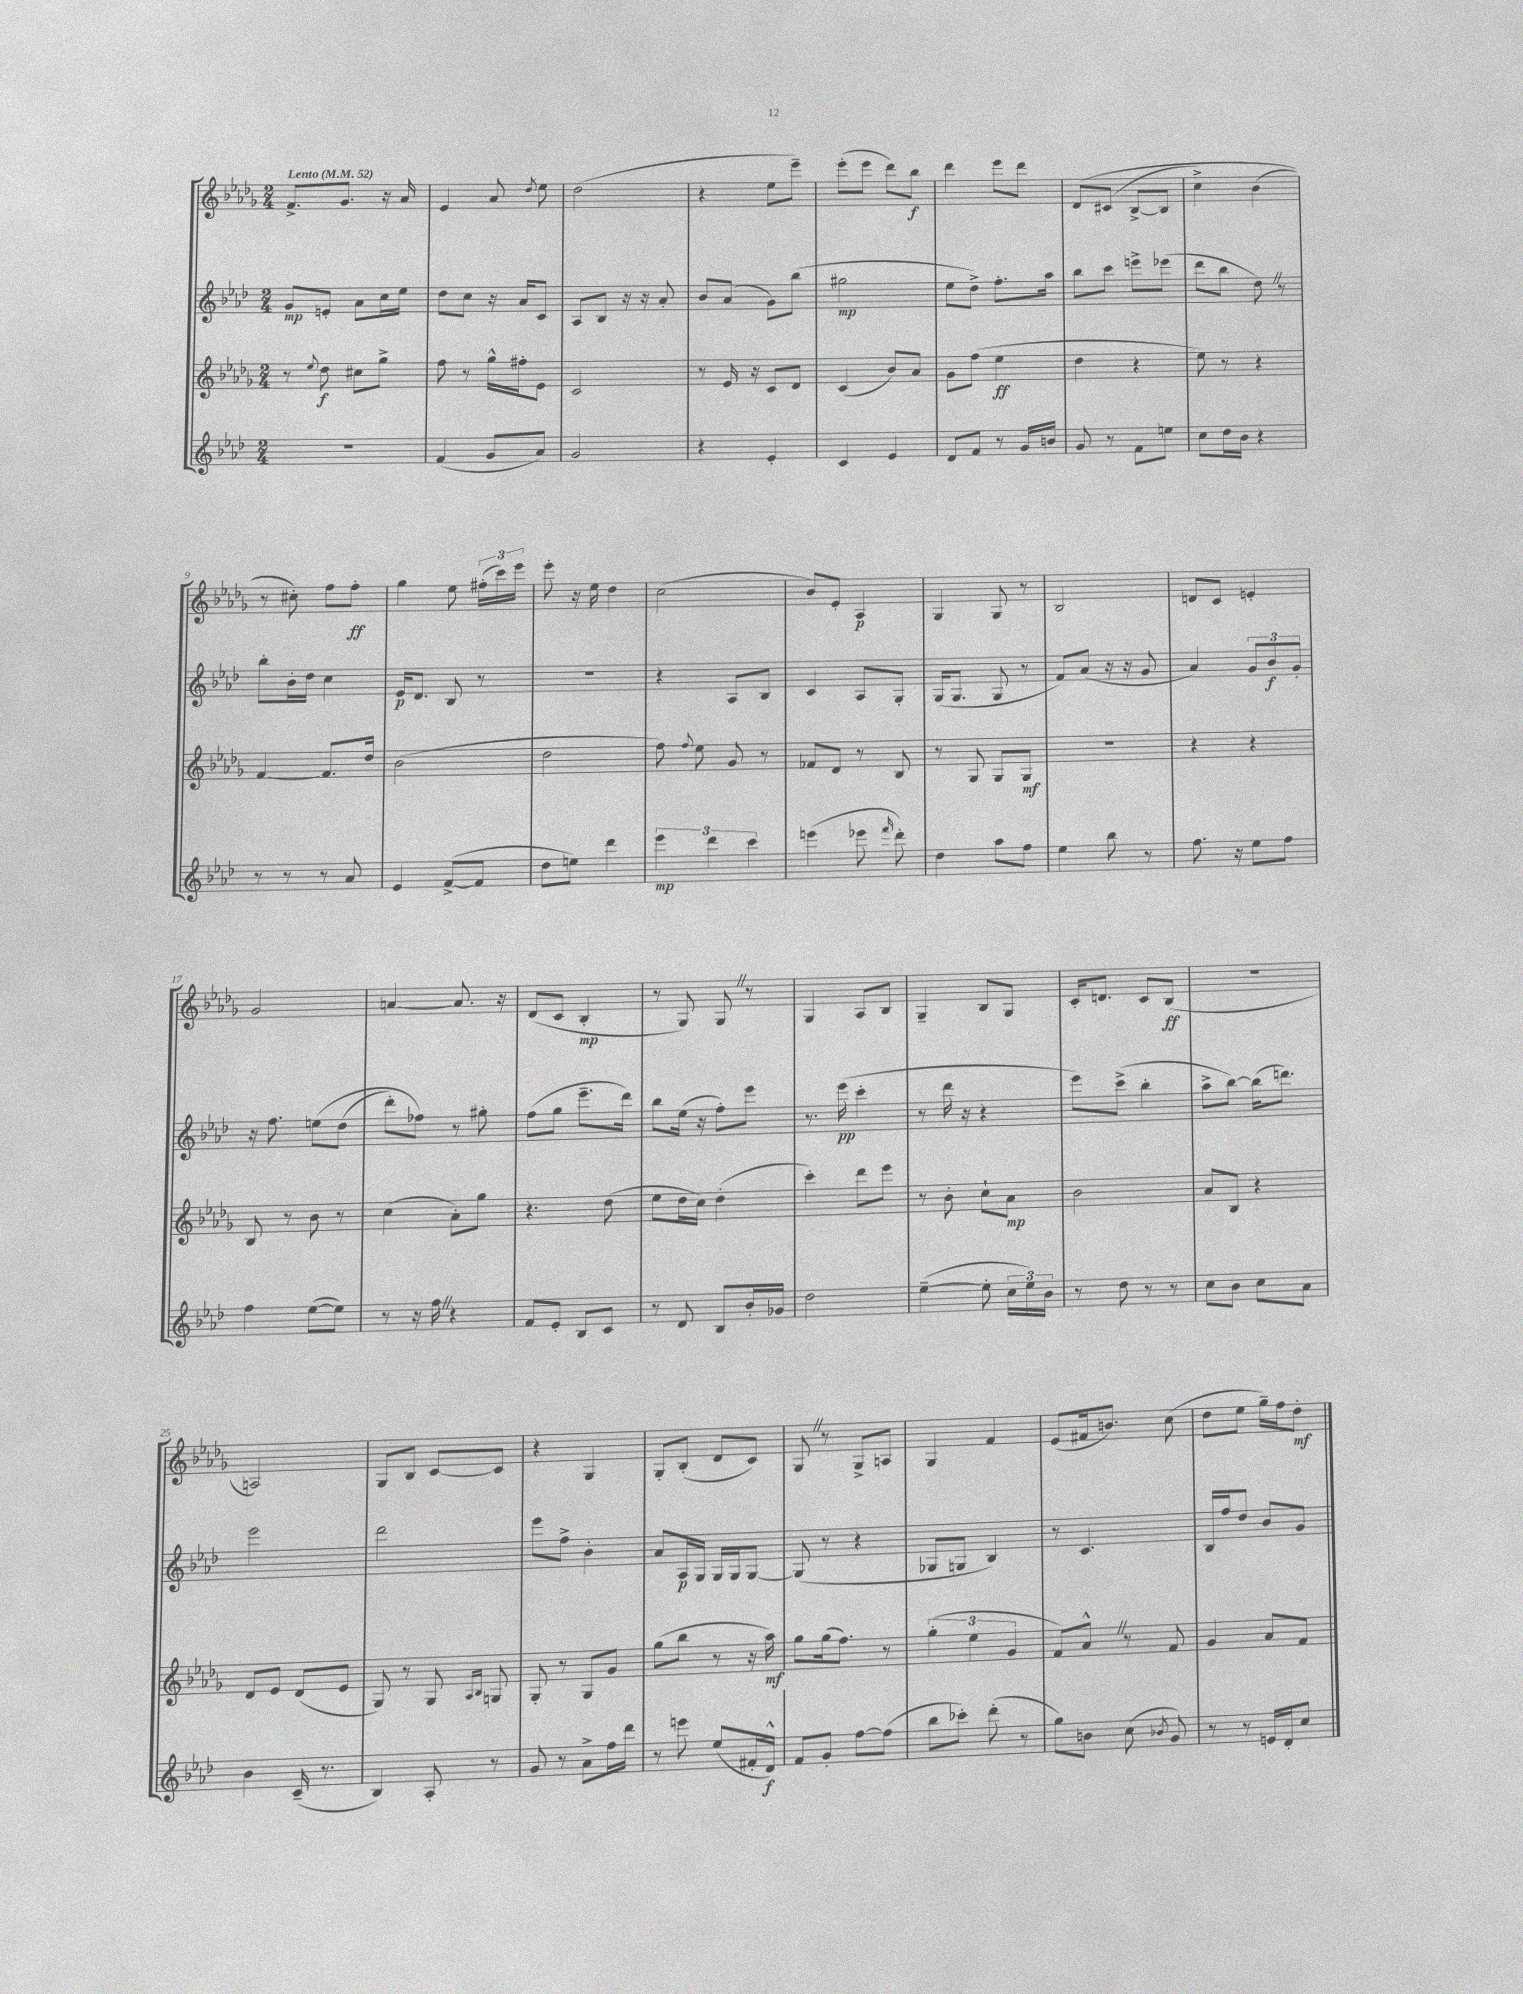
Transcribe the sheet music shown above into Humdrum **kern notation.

**kern	**dynam	**kern	**dynam	**kern	**dynam	**kern	**dynam
*part4	*part4	*part3	*part3	*part2	*part2	*part1	*part1
*staff4	*staff4	*staff3	*staff3	*staff2	*staff2	*staff1	*staff1
*clefG2	*	*clefG2	*	*clefG2	*	*clefG2	*
*k[b-e-a-d-]	*	*k[b-e-a-d-g-]	*	*k[b-e-a-d-]	*	*k[b-e-a-d-g-]	*
*M2/4	*	*M2/4	*	*M2/4	*	*M2/4	*
*MM52	*	*MM52	*	*MM52	*	*MM52	*
=1	=1	=1	=1	=1	=1	=1	=1
!	!	!	!	!	!	!LO:TX:a:B:t=Lento	!
2r	.	8r	.	8g/L	mp	8.f^/L	.
.	.	8qqee-/	.	.	.	.	.
.	.	8dd-\	f	8en'/J	.	.	.
.	.	.	.	.	.	8.g-/J	.
.	.	8cc#X\L	.	8a-\L	.	.	.
.	.	8gg-^\J	.	16cc\L	.	16r	.
.	.	.	.	16ee-\JJ	.	16a-/	.
=2	=2	=2	=2	=2	=2	=2	=2
(4f/	.	8ff\	.	8dd-\L	.	4e-/	.
.	.	8r	.	8cc\J	.	.	.
8g/L	.	16gg-^^\LL	.	16r	.	8a-/	.
.	.	16ff#X'\J	.	16a-/KL	.	.	.
.	.	.	.	.	.	8qdd-/	.
8a-/J)	.	8e-\J	.	8c/J	.	8ee-\	.
=3	=3	=3	=3	=3	=3	=3	=3
2g/	.	2c/	.	8A-/L	.	(2dd-\	.
.	.	.	.	8B-/J	.	.	.
.	.	.	.	16r	.	.	.
.	.	.	.	16r	.	.	.
.	.	.	.	8a-'/	.	.	.
=4	=4	=4	=4	=4	=4	=4	=4
4r	.	8r	.	8b-/L	.	4r	.
.	.	16e-/	.	(8a-/J	.	.	.
.	.	16r	.	.	.	.	.
4e-'/	.	8c/L	.	8g\L)	.	8ee-\L	.
.	.	8d-/J	.	(8bb-\J	.	8eee-~\J)	.
=5	=5	=5	=5	=5	=5	=5	=5
4c/	.	(4c/	.	2gg#X\	mp	(8eee-'\L	.
.	.	.	.	.	.	8eee-\J	.
4e-/	.	8b-/L)	.	.	.	8ddd-\L)	.
.	.	8a-/J	.	.	.	8bb-\J	f
=6	=6	=6	=6	=6	=6	=6	=6
8d-/L	.	8g-\L	.	8ee-\L	.	4ddd-\	.
8f/J	.	(8ff\J	.	8dd-^\J)	.	.	.
8r	.	4ee-\	ff	8.ff'\L	.	8eee-\L	.
16g/LL	.	.	.	.	.	8ddd-\J	.
16bn/JJ	.	.	.	16aa-\Jk	.	.	.
=7	=7	=7	=7	=7	=7	=7	=7
8g/	.	4dd-\	.	8bb-\L	.	(8d-/L	.
8r	.	.	.	8ccc\J	.	(8c#X/J	.
8f\L	.	4r	.	8eeen^\L	.	[8B-^/L	.
8een\J	.	.	.	(8eee-X\J	.	8B-/J]	.
=8	=8	=8	=8	=8	=8	=8	=8
8cc\L	.	8ee-\)	.	8ddd-\L	.	4cc^\)	.
16dd-\L	.	8r	.	8bb-\J	.	.	.
16b-\JJ	.	.	.	.	.	.	.
4r	.	4r	.	8dd-Z\)	.	(4b-\	.
.	.	.	.	8r	.	.	.
!!LO:LB:g=z
=9	=9	=9	=9	=9	=9	=9	=9
8r	.	[4f/	.	8bb-'\L	.	8r	.
8r	.	.	.	16b-'\L	.	8cc#X'\))	.
.	.	.	.	16dd-\JJ	.	.	.
8r	.	8.f/L]	.	4cc\	.	8ff\L	.
8a-/	.	.	.	.	.	8ff'\J	ff
.	.	16dd-/Jk	.	.	.	.	.
=10	=10	=10	=10	=10	=10	=10	=10
4e-/	.	(2b-\	.	16e-/KL	p	4gg-\	.
.	.	.	.	8.d-/J	.	.	.
([8f^/L	.	.	.	8B-/	.	8ee-\	.
8f/J]	.	.	.	8r	.	(24ff#X'\LL	.
.	.	.	.	.	.	24ccc\)	.
.	.	.	.	.	.	24eee-\JJ	.
=11	=11	=11	=11	=11	=11	=11	=11
8dd-\L	.	2dd-\	.	2r	.	8eee-'\	.
8een\J)	.	.	.	.	.	16r	.
.	.	.	.	.	.	16ee-\	.
4ddd-\	.	.	.	.	.	4dd-\	.
=12	=12	=12	=12	=12	=12	=12	=12
6eee-\	mp	8ff\)	.	4r	.	(2cc\	.
.	.	8qqff/	.	.	.	.	.
.	.	8ee-\	.	.	.	.	.
6ddd-\	.	.	.	.	.	.	.
.	.	8g-/	.	8A-/L	.	.	.
6ccc\	.	.	.	.	.	.	.
.	.	8r	.	8B-/J	.	.	.
=13	=13	=13	=13	=13	=13	=13	=13
(4eeen\	.	8f-X/L	.	4c/	.	8b-/L)	.
.	.	8d-/J	.	.	.	8e-'/J	.
8eee-X\	.	8r	.	8A-/L	.	4A-/	p
16qqfff/	.	.	.	.	.	.	.
8ddd-'\)	.	8B-/	.	8G'/J	.	.	.
=14	=14	=14	=14	=14	=14	=14	=14
4dd-\	.	8r	.	(16G/KL	.	4G-/	.
.	.	.	.	8.G/J	.	.	.
.	.	8G-/	.	.	.	.	.
8aa-\L	.	8G-/L	.	8G/	.	8G-/	.
8ff\J	.	8G-/J	mf	8r	.	8r	.
=15	=15	=15	=15	=15	=15	=15	=15
4ee-\	.	2r	.	8f/L)	.	2B-/	.
.	.	.	.	(8a-/J	.	.	.
8bb-\	.	.	.	16r	.	.	.
.	.	.	.	16r	.	.	.
8r	.	.	.	8g/	.	.	.
=16	=16	=16	=16	=16	=16	=16	=16
8.ff\	.	4r	.	4a-/)	.	8dn/L	.
.	.	.	.	.	.	8c/J	.
16r	.	.	.	.	.	.	.
8ee-\L	.	4r	.	12g/L	.	4en'/	.
.	.	.	.	12b-/	f	.	.
8ff\J	.	.	.	.	.	.	.
.	.	.	.	12g'/J	.	.	.
!!LO:LB:g=z
=17	=17	=17	=17	=17	=17	=17	=17
4ff\	.	8B-/	.	16r	.	2g-/	.
.	.	.	.	8.ff\	.	.	.
.	.	8r	.	.	.	.	.
([8ee-\L	.	8b-\	.	(8een\L	.	.	.
8ee-\J])	.	8r	.	(8dd-\J	.	.	.
=18	=18	=18	=18	=18	=18	=18	=18
8r	.	(4cc\	.	8ddd-'\L)	.	[4an/	.
16r	.	.	.	8ff-X\J)	.	.	.
16ffZ\	.	.	.	.	.	.	.
4r	.	8a-'\L)	.	8r	.	8.a/]	.
.	.	8gg-\J	.	8gg#X'\	.	.	.
.	.	.	.	.	.	16r	.
=19	=19	=19	=19	=19	=19	=19	=19
8f/L	.	4.r	.	(8ff\L	.	(8d-/L	.
8e-'/J	.	.	.	8gg\J	.	8c/J	.
8B-/L	.	.	.	8.eee-~\L	.	4B-'/	mp
8c/J	.	(8dd-\	.	.	.	.	.
.	.	.	.	16ddd-\Jk)	.	.	.
=20	=20	=20	=20	=20	=20	=20	=20
8r	.	8ee-\L	.	8bb-\L	.	8r	.
8d-/	.	16dd-\L	.	(16ee-\Jk	.	8G-/)	.
.	.	16cc\JJ)	.	16r	.	.	.
8B-/L	.	(4dd-'\	.	8ff'\L)	.	8G-Z/	.
16b-'/L	.	.	.	8eee-\J	.	8r	.
16g-X/JJ	.	.	.	.	.	.	.
=21	=21	=21	=21	=21	=21	=21	=21
2dd-\	.	4ccc'\)	.	8.r	.	4G-/	.
.	.	.	.	(16eee-\	pp	.	.
.	.	8ddd-\L	.	4ccc'\	.	8A-/L	.
.	.	8eee-\J	.	.	.	8B-/J	.
=22	=22	=22	=22	=22	=22	=22	=22
([4ee-~\	.	8r	.	8r	.	4G-~/	.
.	.	8b-'\	.	16ddd-\	.	.	.
.	.	.	.	16r	.	.	.
8ee-'\]	.	8cc`\L	.	4r	.	8B-/L	.
24cc\LL	.	8a-\J	mp	.	.	8G-/J	.
24ee-\)	.	.	.	.	.	.	.
24b-\JJ	.	.	.	.	.	.	.
=23	=23	=23	=23	=23	=23	=23	=23
8r	.	2b-\	.	8eee-\L)	.	16c'/KL	.
.	.	.	.	.	.	8.dn/J	.
8dd-\	.	.	.	(8ccc^\J	.	.	.
8r	.	.	.	4bb-'\	.	8c/L	.
8r	.	.	.	.	.	(8B-/J	ff
=24	=24	=24	=24	=24	=24	=24	=24
8cc\L	.	8a-/L	.	8aa-^\L	.	2r	.
8b-\J	.	8B-/J	.	[8bb-\J)	.	.	.
8cc\L	.	4r	.	(16bb-\KL]	.	.	.
.	.	.	.	8.dddn\J)	.	.	.
8a-\J	.	.	.	.	.	.	.
!!LO:LB:g=z
=25	=25	=25	=25	=25	=25	=25	=25
4b-\	.	8d-/L	.	2eee-\	.	2An/)	.
.	.	8e-/J	.	.	.	.	.
(16c~/	.	(8d-/L	.	.	.	.	.
8.r	.	.	.	.	.	.	.
.	.	8e-/J	.	.	.	.	.
=26	=26	=26	=26	=26	=26	=26	=26
4B-/)	.	8G-/)	.	2ddd-\	.	8G-/L	.
.	.	8r	.	.	.	8B-/J	.
8A-'/	.	8G-/	.	.	.	[8c/L	.
.	.	16qqA-/LL	.	.	.	.	.
.	.	16qqB-/JJ	.	.	.	.	.
8r	.	8Gn/	.	.	.	8c/J]	.
=27	=27	=27	=27	=27	=27	=27	=27
8g/	.	8G-'/	.	8eee-\L	.	4r	.
8r	.	8r	.	8ff^\J	.	.	.
8a-^\L	.	8G-/L	.	4b-'\	.	4G-/	.
16ff\L	.	8g-/J	.	.	.	.	.
16ddd-\JJ	.	.	.	.	.	.	.
=28	=28	=28	=28	=28	=28	=28	=28
8r	.	(8gg-\L	.	8a-/L	.	8G-'/L	.
8eeen\	.	8bb-\J	.	16A-/L	p	(8B-'/J	.
.	.	.	.	16G/JJ	.	.	.
(8ee-/L	.	8r	.	16G/LL	.	8d-/L	.
.	.	.	.	16G/J	.	.	.
16f#X'/L	.	16r	.	[8G/J	.	8c/J)	.
16d-^^/JJ)	f	16aa-\)	mf	.	.	.	.
=29	=29	=29	=29	=29	=29	=29	=29
8f/L	.	8gg-\L	.	(8G/]	.	8G-Z/	.
8g'/J	.	(16gg-\k	.	8r	.	8r	.
.	.	8.ff\J)	.	.	.	.	.
[8ff\L	.	.	.	4r	.	8G-^/L	.
(8ff\J]	.	8r	.	.	.	8An/J	.
=30	=30	=30	=30	=30	=30	=30	=30
8bb-\L	.	(6gg-'\	.	8G-X/L	.	4G-/	.
8ccc-X'\J)	.	.	.	8Gn/J	.	.	.
.	.	6ee-\	.	.	.	.	.
(8ddd-'\	.	.	.	4B-/)	.	4f/	.
.	.	6g-/	.	.	.	.	.
8r	.	.	.	.	.	.	.
=31	=31	=31	=31	=31	=31	=31	=31
8gg\L)	.	8f/L)	.	8r	.	(8e-/L	.
8bn\J	.	8a-^^Z/J	.	4.c/	.	16f#X/k	.
.	.	.	.	.	.	8.bn/J)	.
(8cc\	.	8r	.	.	.	.	.
8qb-X/	.	.	.	.	.	.	.
8g/)	.	8f/	.	.	.	(8cc\	.
=32	=32	=32	=32	=32	=32	=32	=32
8r	.	4g-/	.	16B-/LL	.	8dd-\L	.
.	.	.	.	16ff/J	.	.	.
8r	.	.	.	8dd-/J	.	8ee-\J	.
16en/LL	.	8a-/L	.	8b-/L	.	16gg-~\LL)	.
16d-'/J	.	.	.	.	.	16ff\J	.
8cc/J	.	8f/J	.	8g/J	.	8dd-'\J	mf
==	==	==	==	==	==	==	==
*-	*-	*-	*-	*-	*-	*-	*-
